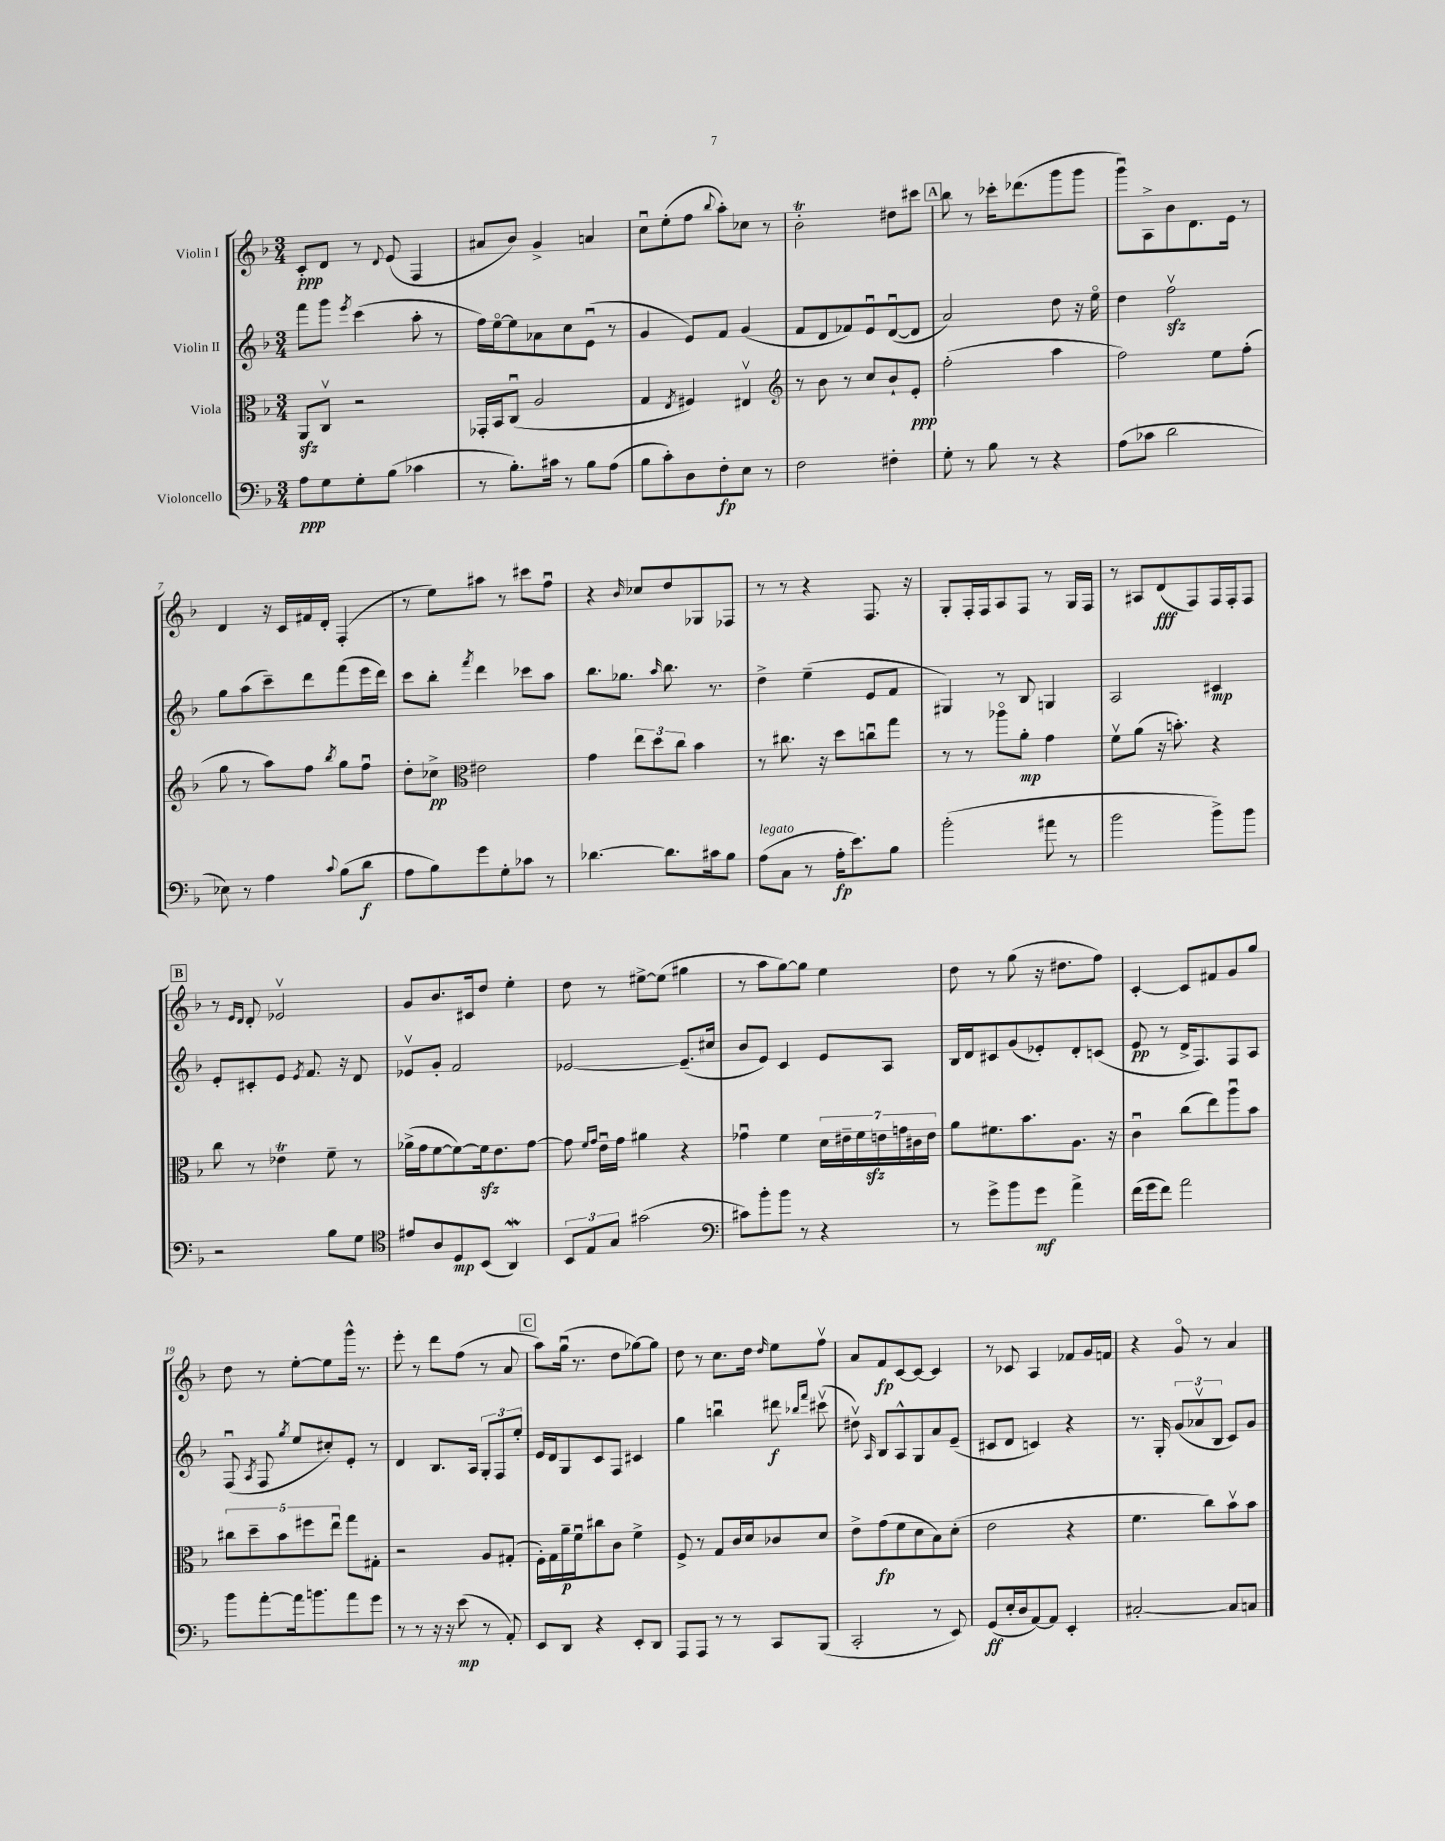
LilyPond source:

<<
\new StaffGroup <<
\new Staff = "s0" \with { instrumentName = "Violin I" } {
    \clef treble \key f \major \numericTimeSignature \time 3/4
    \autoBeamOff c'8[-.\ppp d'8] r8 \appoggiatura { d'8 } e'8( f4 |
    ais'8[ bes'8]) g'4-> a'4 |
    c''8[\downbow e''8-.( f''8] \appoggiatura { bes''8 } a''8[-.) ces''8] r8 |
    bes'2-.\trill dis''8[ cis'''8] |
    \mark \markup { \box "A" } bes''8 r8 ces'''16[-. des'''8.( g'''8 g'''8] |
    g'''8[\downbow) a8-> bes'8 d'8. e'16] r8 |
    d'4 r16 c'16[ fis'16 d'16]-. f4-.( |
    r8 e''8[) ais''8] r8 cis'''8[ f''8]\downbow |
    r4 \grace { bes'16 } ces''8[ d''8 ges8 fes8] |
    r8 r8 r4 f8. r16 |
    g8[-. f16-. f16 a8 f8] r8 g16[ f16] |
    r8 ais8[ d'8\fff( f8) f16 f16-. f8] |
    \mark \markup { \box "B" } r8 \grace { e'16[ d'16] } d'8-. ees'2\upbow |
    g'8[ bes'8. cis'16 d''8] e''4-. |
    d''8 r8 eis''8[~-> eis''8]( gis''4 |
    r8 a''8[ g''8~) g''8] e''4 |
    d''8 r8 g''8( r16 dis''8.[ f''8]) |
    c'4~-. c'8[ fis'8 g'8 g''8] |
    d''8 r8 e''8[~-. e''8 g'''16]-^ r8. |
    e'''8-. r8 d'''8[ f''8]( r8 a'8 |
    \mark \markup { \box "C" } a''8[) g''16]\downbow( r8. d''8[ ges''8~) ges''8] |
    d''8 r8 c''8.[ d''16] \grace { d''16 } e''8[ f''8]\upbow |
    a'8[ f'8\fp c'8~ c'8]~ c'4 |
    r8 ces'8 a4 fes'8[ g'16 f'16] |
    r4 g'8\flageolet r8 a'4 \bar "|." |
}
\new Staff = "s1" \with { instrumentName = "Violin II" } {
    \clef treble \key f \major \numericTimeSignature \time 3/4
    \autoBeamOff f'''8[ g'''8] \acciaccatura { e'''8 } c'''4( a''8-. r8 |
    f''16[) e''16~\flageolet e''8 aes'8 c''8 e'8]\downbow( r8 |
    g'4 e'8[) f'8] g'4( |
    f'8[ d'8 fes'8) e'8\downbow d'8~\downbow( d'8] |
    \mark \markup { \box "A" } a'2) d''8 r16 e''16\flageolet |
    d''4 f''2\upbow\sfz |
    g''8[ a''8( c'''8--) d'''8 f'''8( e'''16 d'''16]) |
    c'''8[ bes''8]-. \acciaccatura { f'''8 } d'''4 ces'''8[ a''8] |
    bes''8.[ ges''8.] \grace { a''16 } bes''8. r8. |
    d''4-> e''4--( e'8[ f'8] |
    gis4) r8 bes8 g4 |
    a2 cis'4\mp |
    \mark \markup { \box "B" } e'8[-. cis'8-. e'8] \acciaccatura { e'8 } f'8. r16 d'8 |
    ees'8[\upbow g'8]-. f'2 |
    ees'2~ ees'8.[--( cis''16] |
    bes'8[ e'8]) c'4 e'8[ a8] |
    bes16[ d'16 cis'8 g'8( ees'8-.) d'8-. c'8]( |
    e'8\pp r8 d'16[-> f8.) f8 a8] |
    f8\downbow( \acciaccatura { a8 } f8 \acciaccatura { g''8 } e''8[ cis''8-.) e'8]-. r8 |
    d'4 bes8.[ a16] \tuplet 3/2 { g8[-. f8 e''8]-. } |
    \mark \markup { \box "C" } e'16[ d'16 g8 c'8 f8] cis'4 |
    g''4 b''4\downbow dis'''8\f \grace { bes''16[ f'''16] } cis'''8\upbow( |
    dis''8\upbow) \grace { a16 } bes8[ a8-^ g8 a'8 e'8]--( |
    cis'8[ d'8] c'4) r4 |
    r8. g16-. \tuplet 3/2 { g'8[( aes'8\upbow bes8] } c'8[) g'8] \bar "|." |
}
\new Staff = "s2" \with { instrumentName = "Viola" } {
    \clef alto \key f \major \numericTimeSignature \time 3/4
    \autoBeamOff a,8[\sfz c8]\upbow r2 |
    ges,16[-. bes,16 c8]\downbow( a2 |
    g4 \acciaccatura { e8 } fis4) eis4\upbow |
    \clef treble r8 bes'8 r8 c''8[ bes'8-! e'8]-.\ppp |
    \mark \markup { \box "A" } f''2-.( a''4 |
    f''2) e''8[ f''8]-.( |
    g''8 r8 a''8[) f''8] \acciaccatura { bes''8 } g''8[ f''8]\downbow |
    d''8[-. ces''8]->\pp \clef alto eis'2 |
    g'4 \tuplet 3/2 { e''8[ d''8 c''8] } bes'4 |
    r8 cis''8. r16 d''8[ c''8\downbow g''8] |
    r8 r8 aes''8[\flageolet a'8]-.\mp g'4 |
    f'8[\upbow a'8]( r16 b'8.-.) r4 |
    \mark \markup { \box "B" } c''8 r8 ees'4\trill f'8-- r8 |
    aes'16[->( g'16 f'8~ f'8~) f'16\sfz e'8. g'8]~ |
    g'8 \grace { f'16[ g'16] } e'16[\downbow g'16] ais'4 r4 |
    ges'4\downbow f'4 \tuplet 7/4 { d'16[ eis'16-- f'16 e'16\sfz g'16 cis'16 e'16] } |
    a'8[ fis'8. bes'8. a8.] r16 |
    c'4\downbow c''8[( e''8) a''8\downbow bes'8] |
    \tuplet 5/4 { cis''8[ d''8-- bes'8 fis''8 e''8]\downbow } g''8[ gis8]-. |
    r2 a8[ gis8]-.( |
    \mark \markup { \box "C" } f16[-.) g16 a'16--\p f'16\downbow cis''8 c'8] f'4-> |
    f8-> r8 g8[ c'16 d'16 ces'8 d'8] |
    e'8[-> g'8\fp( f'8 d'8 bes8) d'8]-.( |
    e'2 r4 |
    f'4. c''8[) bes'8\upbow bes'8] \bar "|." |
}
\new Staff = "s3" \with { instrumentName = "Violoncello" } {
    \clef bass \key f \major \numericTimeSignature \time 3/4
    \autoBeamOff a8[\ppp g8 g8-. bes8]( ces'4 |
    r8 bes8.[-.) cis'16] r8 bes8[ a8]( |
    bes8[ c'8-.) d8 f8-.\fp e8] r8 |
    f2 fis4-. |
    \mark \markup { \box "A" } g8-. r8 bes8 r8 r4 |
    a8[( ces'8] d'2 |
    ees8) r8 a4 \appoggiatura { c'8 } bes8[( d'8]\f |
    a8[ bes8) g'8 g8-. ces'8] r8 |
    des'4.~ des'8.[ cis'16 bes8] |
    a8[^\markup { \italic "legato" }( c8] r8 a16[-.\fp e'8.) bes8] |
    bes'2-.( ais'8 r8 |
    bes'2 bes'8[->) bes'8] |
    \mark \markup { \box "B" } r2 bes8[ g8] |
    \clef tenor eis'8[ a8 d8\mp bes,8]( a,4\mordent) |
    \tuplet 3/2 { bes,8[ e8 g8] } gis'2( |
    \clef bass cis'8[) bes'8-. bes'8] r8 r4 |
    r8 g'8[-> bes'8 g'8]\mf a'4-> |
    f'16[( g'16 f'8]) a'2 |
    bes'8[ a'8~-. a'16 b'8. a'8 g'8] |
    r8 r8 r16 r16 e'8\mp( r8 a,8-.) |
    \mark \markup { \box "C" } e,8[ d,8] r4 e,8[-. d,8] |
    a,,8[ a,,8] r8 r8 c,8[ bes,,8]( |
    c,2-. r8 e,8) |
    g,8[\ff( e16-. d16 a,8~) a,8] e,4-. |
    cis2~-. cis8[ c8] \bar "|." |
}
>>
>>
